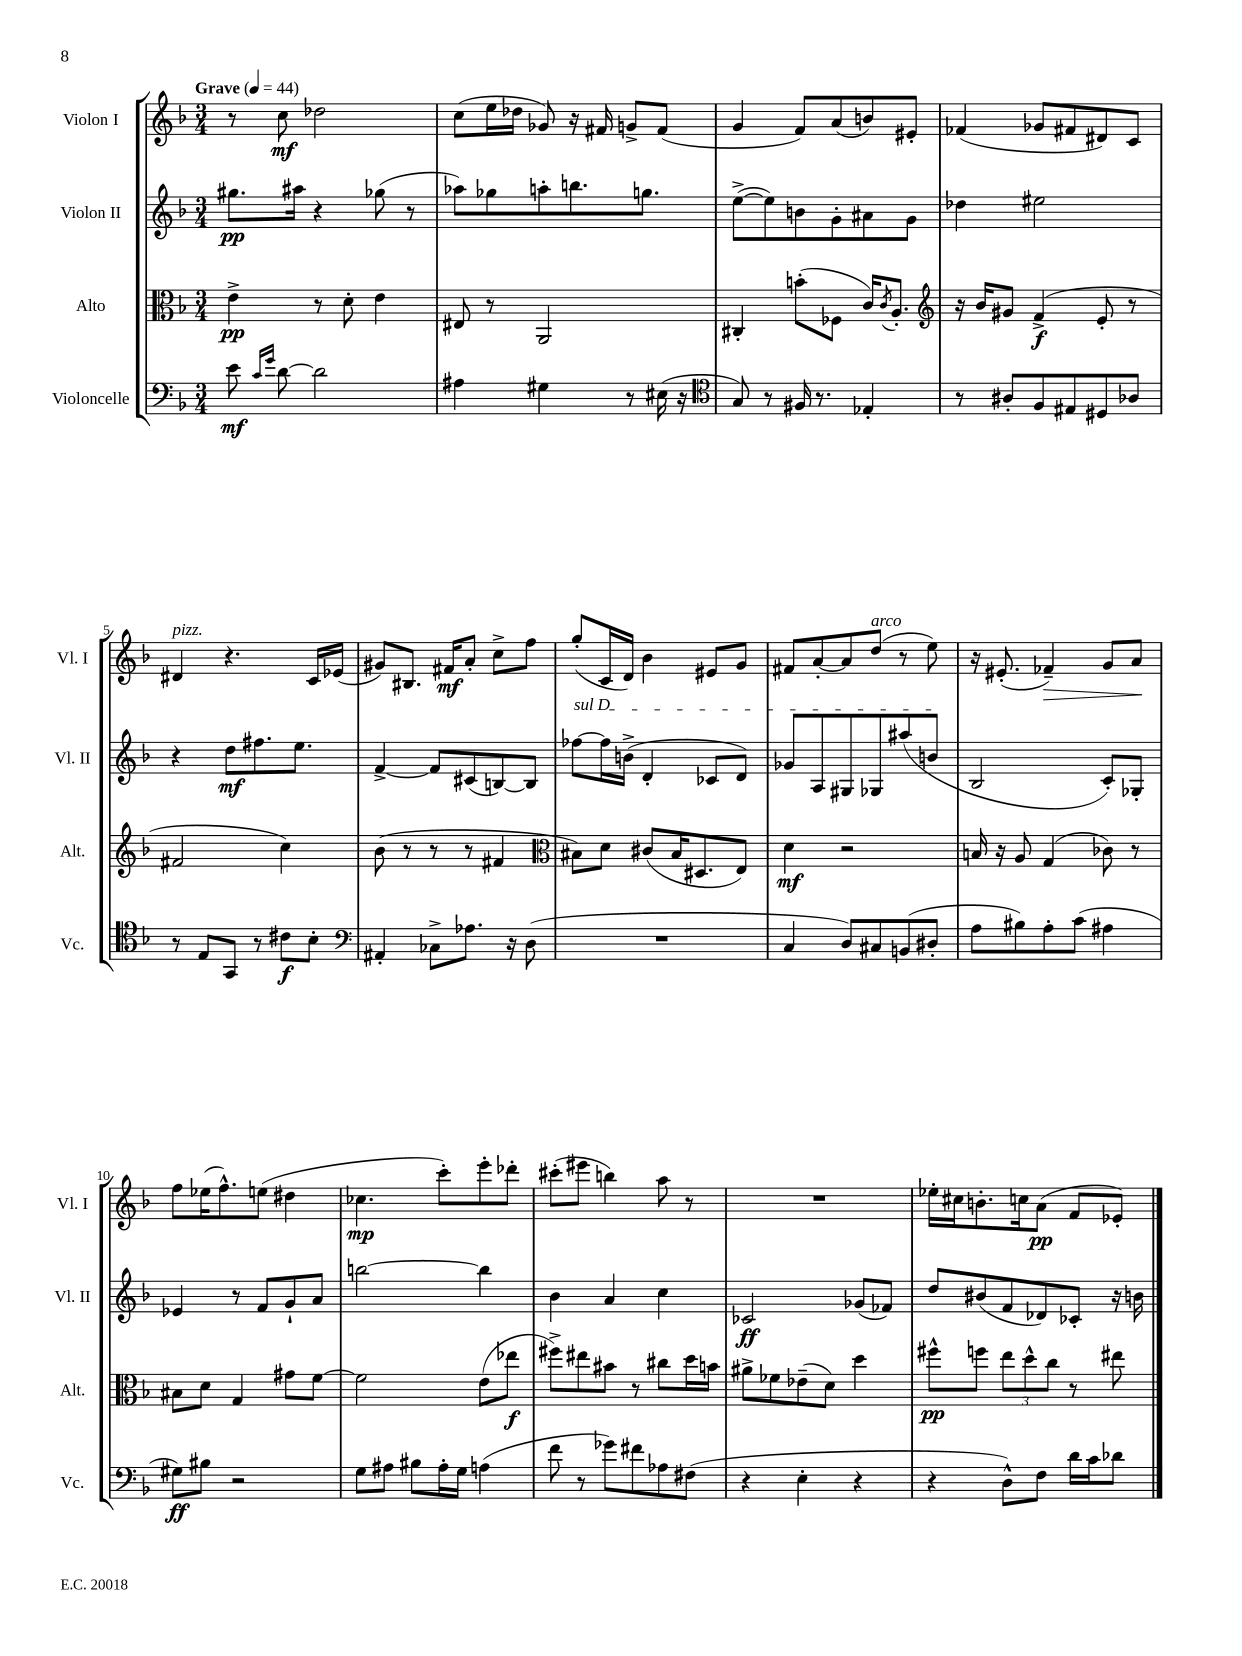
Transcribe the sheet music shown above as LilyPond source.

<<
\new StaffGroup <<
\new Staff = "s0" \with { instrumentName = "Violon I" shortInstrumentName = "Vl. I" } {
    \clef treble \key f \major \numericTimeSignature \time 3/4 \tempo "Grave" 4 = 44
    r8 c''8\mf des''2 |
    c''8( e''16 des''16 ges'8) r16 fis'16 g'8-> fis'8( |
    g'4 f'8) a'8( b'8) eis'8-. |
    fes'4( ges'8 fis'8 dis'8) c'8 |
    dis'4^\markup { \italic "pizz." } r4. c'16 ees'16( |
    gis'8) bis8. fis'16\mf a'8-. c''8-> f''8 |
    g''8-.( c'16 d'16) bes'4 eis'8 g'8 |
    fis'8 a'8~-. a'8 d''8^\markup { \italic "arco" }( r8 e''8) |
    r16 eis'8.-.( fes'4--\>) g'8 a'8\! |
    f''8 ees''16( f''8.-^) e''8( dis''4 |
    ces''4.\mp c'''8-.) e'''8-. des'''8-. |
    cis'''8-.( eis'''8 b''4) a''8 r8 |
    R2. |
    ees''16-. cis''16 b'8.-. c''16 a'8\pp( f'8 ees'8-.) \bar "|." |
}
\new Staff = "s1" \with { instrumentName = "Violon II" shortInstrumentName = "Vl. II" } {
    \clef treble \key f \major \numericTimeSignature \time 3/4
    gis''8.\pp ais''16 r4 ges''8( r8 |
    aes''8) ges''8 a''8-. b''8. g''8. |
    e''8~->( e''8) b'8 g'8-. ais'8 g'8 |
    des''4 eis''2 |
    r4 d''8\mf fis''8. e''8. |
    f'4~-> f'8 cis'8( b8~) b8 |
    \once \override TextSpanner.bound-details.left.text = \markup { \italic "sul D" } fes''8~\startTextSpan fes''16 b'16->( d'4-. ces'8 d'8) |
    ges'8 a8 gis8 ges8 ais''8( b'8\stopTextSpan |
    bes2 c'8-.) ges8-. |
    ees'4 r8 f'8 g'8-! a'8 |
    b''2~ b''4 |
    bes'4 a'4 c''4 |
    ces'2\ff ges'8( fes'8) |
    d''8 bis'8( f'8 des'8) ces'8-. r16 b'16 \bar "|." |
}
\new Staff = "s2" \with { instrumentName = "Alto" shortInstrumentName = "Alt." } {
    \clef alto \key f \major \numericTimeSignature \time 3/4
    e'4->\pp r8 d'8-. e'4 |
    eis8 r8 a,2 |
    cis4-. b'8-.( fes8 c'16) \acciaccatura { c'8 } a8.-. |
    \clef treble r16 bes'16 gis'8 f'4->\f( e'8-. r8 |
    fis'2 c''4) |
    bes'8( r8 r8 r8 fis'4 |
    \clef alto bis8) d'8 cis'8( bis16 dis8. e8) |
    d'4\mf r2 |
    b16 r16 a8 g4( ces'8) r8 |
    bis8 d'8 g4 gis'8 f'8~ |
    f'2 e'8( ees''8\f |
    fis''8->) eis''8 bis'8 r8 cis''8 d''16 b'16 |
    ais'8-> fes'8 ees'8--( d'8) d''4 |
    fis''8-^\pp f''8 \tuplet 3/2 { e''8 d''8-^ c''8 } r8 eis''8 \bar "|." |
}
\new Staff = "s3" \with { instrumentName = "Violoncelle" shortInstrumentName = "Vc." } {
    \clef bass \key f \major \numericTimeSignature \time 3/4
    e'8\mf \grace { c'16 g'16 } d'8~ d'2 |
    ais4 gis4 r8 eis16( r16 |
    \clef tenor g8) r8 fis16 r8. ees4-. |
    r8 ais8-. f8 eis8 dis8 aes8 |
    r8 e8 g,8 r8 cis'8\f bes8-. |
    \clef bass ais,4-. ces8-> aes8. r16 d8( |
    R2. |
    c4 d8) cis8 b,8( dis8-. |
    a8 bis8) a8-. c'8( ais4 |
    gis8\ff) bis8 r2 |
    g8 ais8 bis8 ais16-. g16 a4( |
    f'8 r8 ges'8) fis'8 aes8 fis8( |
    r4 e4-. r4 |
    r4 d8-^) f8 d'16 c'16 des'8 \bar "|." |
}
>>
>>
